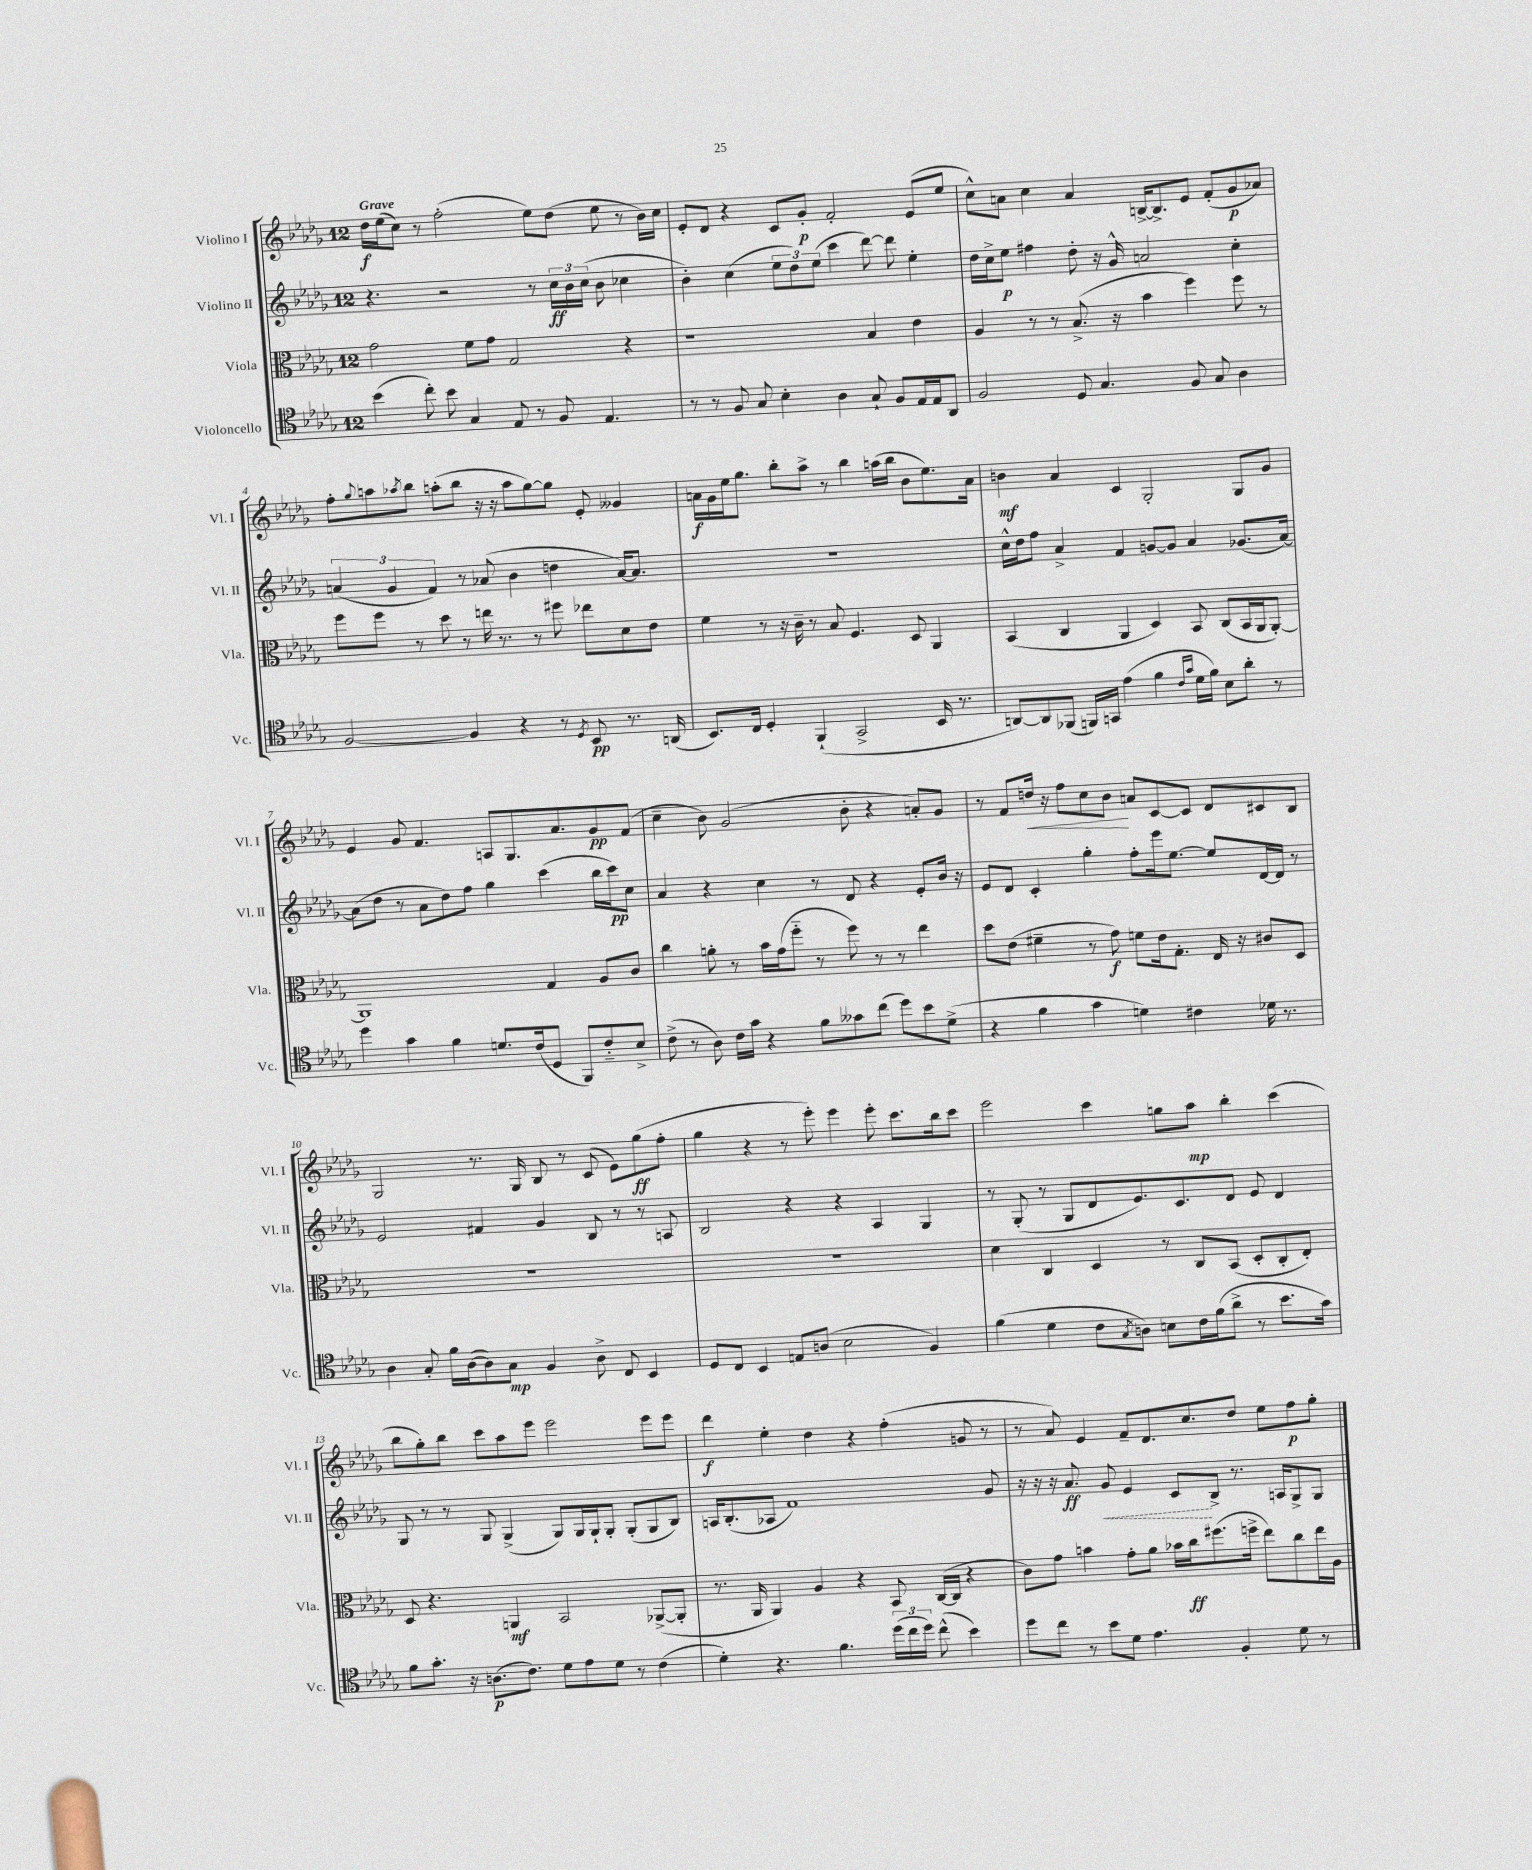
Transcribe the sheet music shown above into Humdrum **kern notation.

**kern	**kern	**kern	**kern
*staff4	*staff3	*staff2	*staff1
*clefC4	*clefC3	*clefG2	*clefG2
*k[b-e-a-d-g-]	*k[b-e-a-d-g-]	*k[b-e-a-d-g-]	*k[b-e-a-d-g-]
*M12/8	*M12/8	*M12/8	*M12/8
(4b-	2g-	4.r	16dd-
.	.	.	(16ee-
.	.	.	8cc)
8cc')	.	.	8r
8b-	.	2r	(2ff'
4G-	8f	.	.
.	8g-	.	.
8E-	2G-	.	.
8r	.	8r	8ee-)
8F	.	24cc	(8dd-
.	.	24b-	.
.	.	(24cc	.
4.E-	.	8b-	8ee-
.	4r	4cc-	8r
.	.	.	16b-)
.	.	.	16cc
=	=	=	=
8r	1r	4b-')	8e-'
8r	.	.	8d-
8F	.	(4cc	4r
8G-	.	.	.
4B-'	.	12ee-	8c
.	.	12dd-)	.
.	.	.	8g-'
.	.	(12ee-	.
4A-	.	4ccc	2f'
8G-`	4B-	[8ddd-)	.
8F	.	8ddd-]	.
16E-	4e-	4ee-'	(8e-
16E-	.	.	.
8AA-	.	.	8ee-
=	=	=	=
2F	4A-	16dd-	8cc^^)
.	.	16cc^	.
.	.	8ee-	8a
.	8r	4ff#	4cc
.	8r	.	.
8D-	(8.B-^	8dd-'	4a
4.G-	.	16r	.
.	16r	16g-^^	.
.	4b-	2a	[16B^
.	.	.	8.B^]
8F	4ff)	.	8e-
8G-	.	.	(8f'
4A-	8ff	4cc'	8g-
.	8r	.	8a-)
=	=	=	=
[2F	8ff	(6a	8ff'
.	.	.	8qqgg-
.	8ff	.	8aa
.	.	6g-	.
.	.	.	8qaa-
.	8r	.	8bb-
.	.	6f)	.
.	8dd-	.	(8aa'
4F]	8r	8r	8bb-
.	16ee	(8a-	16r
.	8.r	.	16r
4r	.	4b-	8aa
.	8r	.	[8gg-)
8r	8ff#	4dd	8gg-]
8qD-	.	.	.
8BB-	8ee-	.	8e-'
8.r	8d-	[16a-)	4g--
.	.	8.a-]	.
.	8e-	.	.
(16AA	.	.	.
=	=	=	=
8.BB-)	4f	1.r	16a
.	.	.	16g-
.	.	.	16ee-
16C	.	.	8.gg-
4D-'	8r	.	.
.	16r	.	8bb-'
.	16c~	.	.
(4FF`	8r	.	8aa-^
.	8B-	.	8r
2GG-^	4.F	.	4bb-
.	.	.	(16aa
.	.	.	16bb-
.	8D-	.	8b-
16BB-	4AA-	.	8.ee-)
8.r	.	.	.
.	.	.	16a
=	=	=	=
[8AA)	(4BB-	16cc^^	4b
.	.	16dd-	.
8AA]	.	8ff	.
(8FF-	4C	4a-^	4a-
16FF)	.	.	.
16GG	.	.	.
(4e-	4AA-	4f	4c
4f	4D-)	[8g	2G-'
.	.	8g]	.
16qqc	.	.	.
16qqg-	.	.	.
16d-	8BB-	4a-	.
16f)	.	.	.
8B-	(8C	.	.
8a-'	16BB-	(8.g-	8G-
.	16AA-	.	.
8r	[8AA-')	.	8g-
.	.	[16a-)	.
=	=	=	=
4dd-	1AA-]	(8a-]	4e-
.	.	8dd-	.
4g-	.	8r	8g-
.	.	8a-	4.f
4f	.	8dd-)	.
.	.	8ff	.
8.d	.	4gg-	8A
.	.	.	8.G-
(16c	.	.	.
8D-	4G-	(4ccc	.
.	.	.	8.a-
8FF)	.	.	.
8c'~	8A-	16bb-	8g-
.	.	16ccc)	.
8B-^	8c	8cc	(8f
=	=	=	=
(8c^	4cc	4a-	4cc~
8r	.	.	.
8A-)	8a'	4r	8b-)
16c	8r	.	(2g-
16g-	.	.	.
4r	16b-	4cc	.
.	(16g-	.	.
.	8ff'~	.	.
8f	8r	8r	.
8g--	8ff)	8d-	8b-'
(8cc	8r	4r	4r
8dd-)	8r	.	.
8b-	4ee-	8e-'	8a')
(8d-^	.	16b-	8g-
.	.	16r	.
=	=	=	=
4r	8dd-	8e-	8r
.	(8e-	8d-	8f
4f	4f#~	4c'	16dd
.	.	.	16r
.	.	.	8ff
4g-	8r	4gg-'	8cc
.	8g-)	.	8b-
4d)	8f	8ff'	8a
.	16e-	16eee-	[8c
.	8.G-'	[8.ee-	.
4c#	.	.	8c]
.	16E-	8ee-]	8d-
.	16r	.	.
16d-	8c#	[16d-	8c#
8.r	.	16d-]	.
.	8D-	8r	8B-
=	=	=	=
4A-	1.r	2e-	2G-
8G-'	.	.	.
16f	.	.	.
([16A-	.	.	.
8A-])	.	4f#	8.r
8G-	.	.	.
.	.	.	16G-
4F	.	4g-	8B-
.	.	.	8r
8A-^	.	8B-	(8c
8C	.	8r	8e-)
4BB-	.	8r	(8gg-
.	.	8A	8ff'
=	=	=	=
8D-	1.r	2B-	4gg-
8C	.	.	.
4BB-	.	.	4r
8E	.	4r	8r
(8A	.	.	8eee-')
2B-	.	4r	4eee-
.	.	4A-	8eee-'
.	.	.	8.ccc
4F)	.	4G-	.
.	.	.	16bb-
.	.	.	8ccc
=	=	=	=
(4f	4d-	8r	2eee-
.	.	(8G-'	.
4d-	4C	8r	.
.	.	8G-	.
8c	4D-	8d-	4ccc
8qG-	.	.	.
8A)	.	8.e-)	.
8B	8r	.	8gg
.	.	8.c	.
16c	8C	.	8aa-
(16f	.	.	.
8a-^	(8BB-	8d-	4bb-'
8r	8D-'	8e-	.
8.b-	8C'	4d-	(4ccc
.	8E-')	.	.
16g-)	.	.	.
=	=	=	=
8f	8D-	8G-	8bb-
8.g-'	4.r	8r	8gg-')
.	.	8r	8bb-
16r	.	.	.
(8.A	.	8G-	8ccc
.	4AA	(4G-^	8aa-
8.c)	.	.	.
.	.	.	8eee-
8d-	2BB-	8G-)	2eee-
8e-	.	16G-	.
.	.	16G-`	.
8d-	.	8G-'	.
8r	.	(8G-'	.
(4c	([8AA-^	8G-	8eee-
.	8AA-']	8B-)	8eee-
=	=	=	=
4d-')	8.r	16A	4ddd-
.	.	(8.B-'	.
.	16AA-	.	.
4.r	4AA-)	8A-	4ee-'
.	.	1f)	.
.	4A-	.	4dd-
4.f	.	.	.
.	4r	.	4r
(24dd-	8BB-	.	(4ff'
24cc	.	.	.
24dd-)	.	.	.
(8cc^^	([16C	.	.
.	16C]	.	.
4b-)	4r	.	8g
.	.	8g-	8r
=	=	=	=
8dd-	8c)	16r	8r
.	.	16r	.
8cc	8g-	16r	8a-)
.	.	8.a-	.
8r	4b	.	4e-
8b-	.	8g-	.
8d-	8g-'	4e-	8f~
4.e-	8a-	.	8.d-
.	16b-	8c	.
.	16cc	.	8.cc
.	(8.ff#	8B-^	.
4F'	.	8.r	8dd-
.	16ff^	.	.
.	8ee-)	.	8ee-
.	.	16A	.
8d-	8cc	8G-^	8ff
8r	16ee-	8G-	8gg-'
.	16A-	.	.
==	==	==	==
*-	*-	*-	*-
